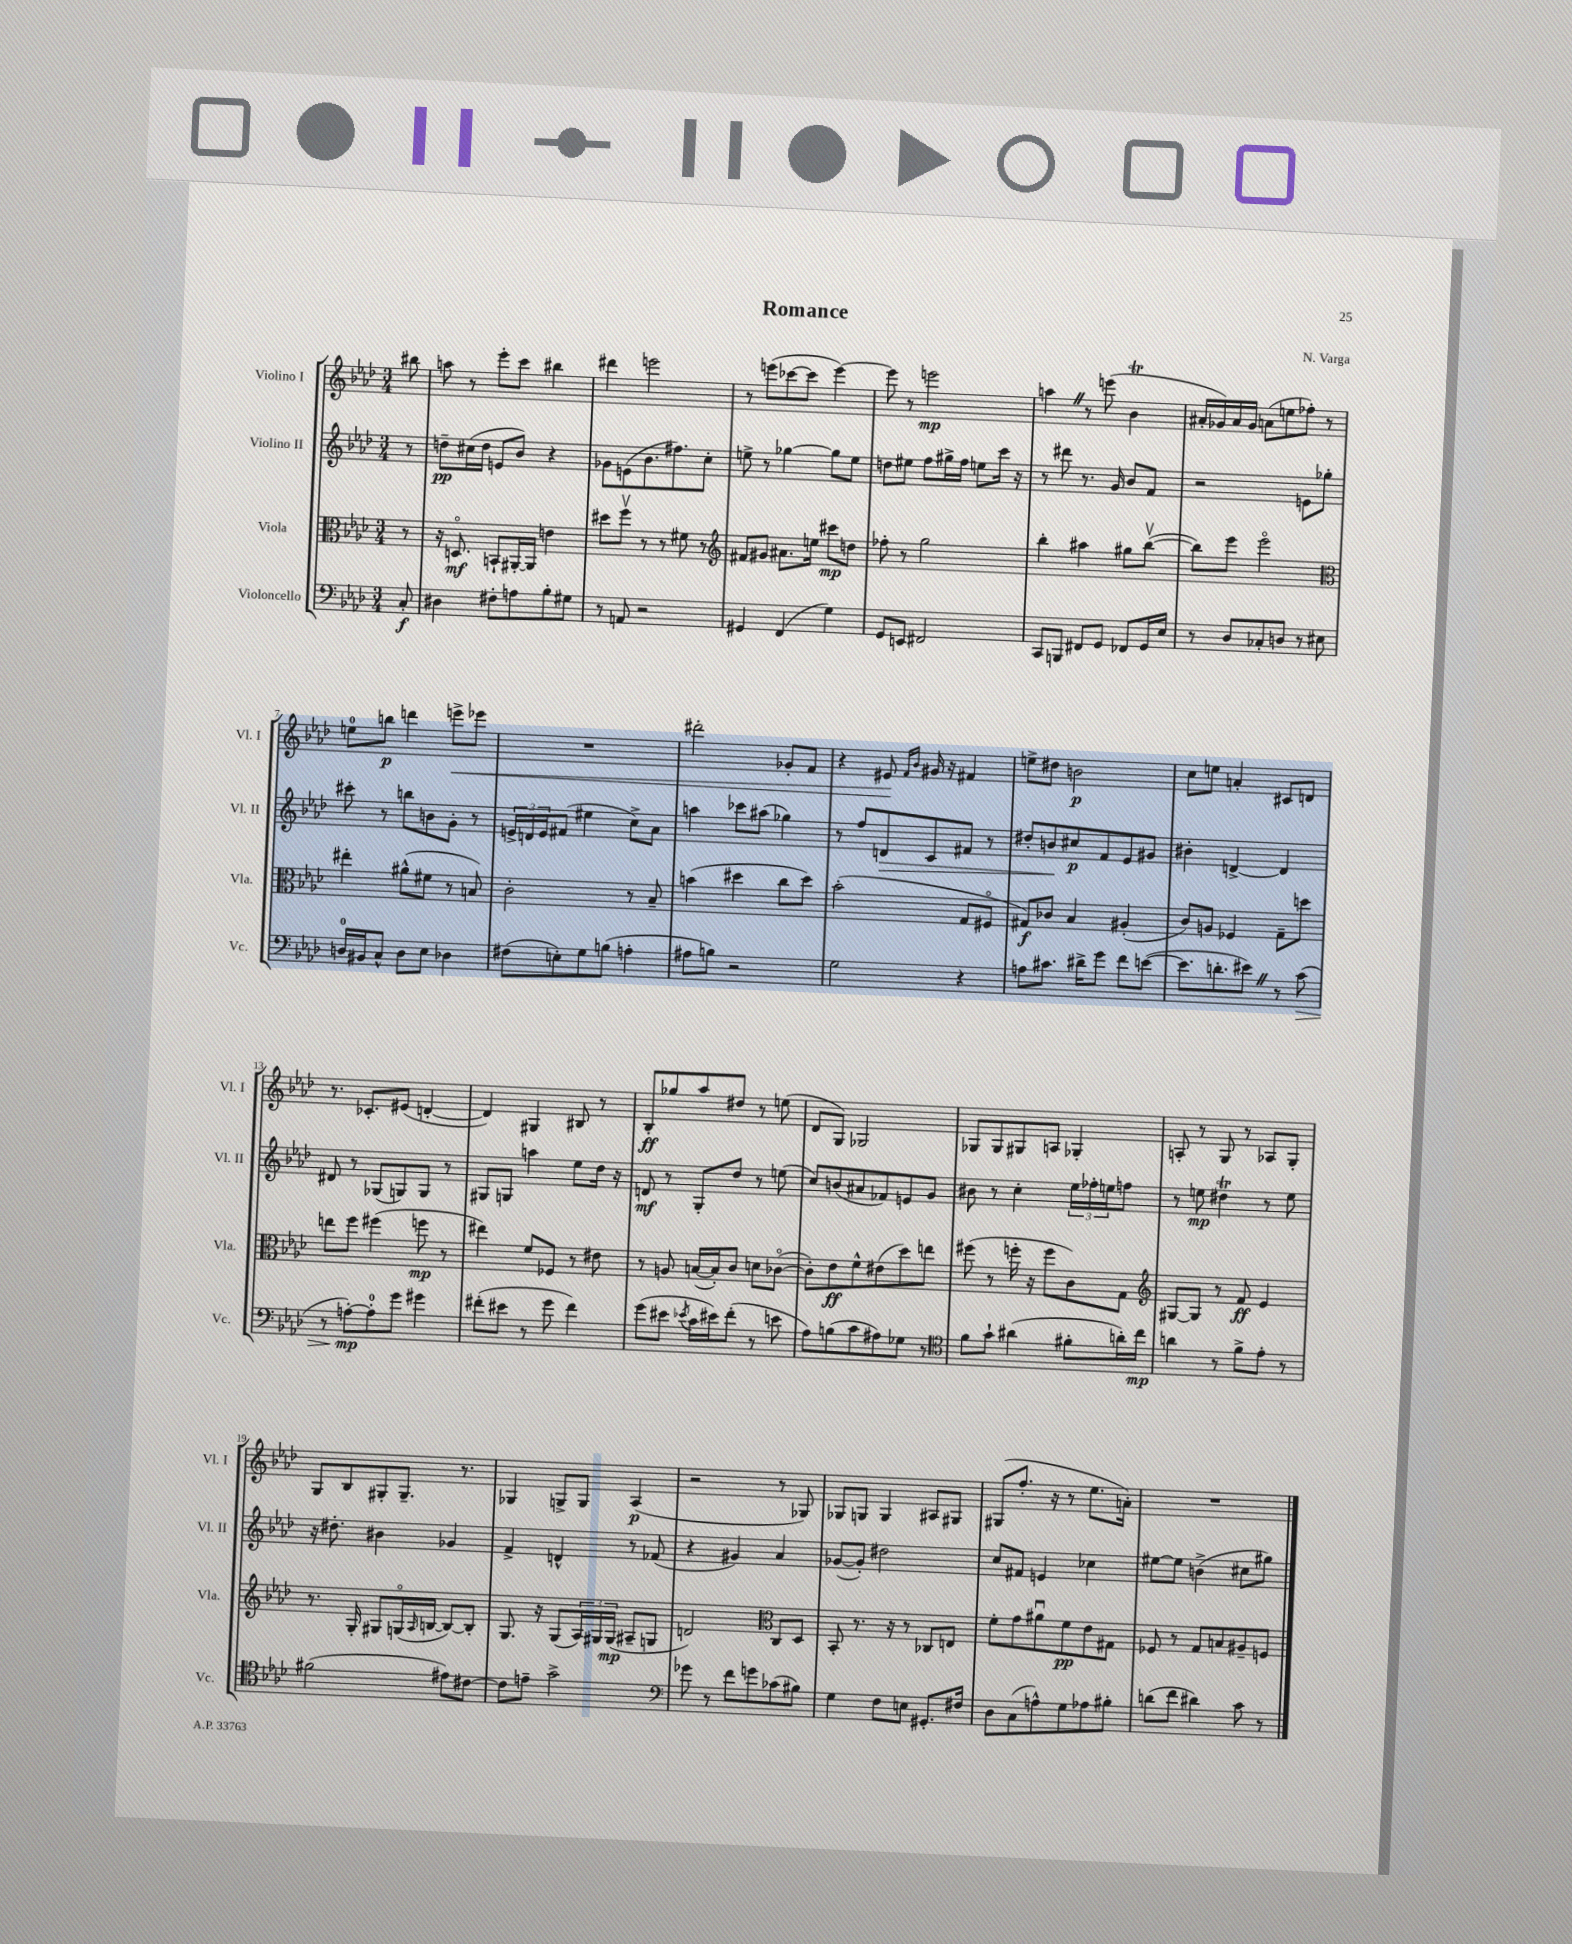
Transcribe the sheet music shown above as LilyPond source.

\header { title = "Romance" composer = "N. Varga" }
<<
\new StaffGroup <<
\new Staff = "s0" \with { instrumentName = "Violino I" shortInstrumentName = "Vl. I" } {
    \clef treble \key aes \major \numericTimeSignature \time 3/4 \partial 8
    bis''8 |
    a''8 r8 ees'''8-. c'''8 bis''4 |
    dis'''4 e'''2 |
    r8 e'''8( ces'''8~ ces'''8 e'''4~) |
    e'''8 r8 e'''2\mp |
    a''4 \once \override BreathingSign.text = \markup { \musicglyph "scripts.caesura.straight" } \breathe r8 e'''8( bes'4\trill |
    ais'16-. ges'16) ais'16 ges'16 a'8( e''8 fes''8-.) r8 |
    e''8-0 b''8\p d'''4 e'''8->\< ees'''8 |
    R2. |
    dis'''2-. ges'8-. f'8 |
    r4 eis'8\! \grace { f'16 bes'16 } gis'16 r16 fis'4 |
    e''8-> dis''8 b'2\p |
    c''8 e''8 a'4-. cis'8 d'8 |
    r8. ces'8.-. eis'8( d'4~-. |
    d'4) gis4 bis8 r8 |
    bes8-.\ff ges''8 aes''8 dis''8 r8 e''8( |
    des'8 g8) ges2 |
    ges8 ges8 gis8 a8 ges4-. |
    a8-. r8 g8 r8 aes8 g8-. |
    g8 bes8 gis8-. gis8.-- r8. |
    ges4 g8-> g8 aes4\p( |
    r2 r8 ges8) |
    ges8 g8 g4 ais8 gis8 |
    gis8( f''8.-. r16 r8 ees''8. a'16-.) |
    R2. \bar "|." |
}
\new Staff = "s1" \with { instrumentName = "Violino II" shortInstrumentName = "Vl. II" } {
    \clef treble \key aes \major \numericTimeSignature \time 3/4 \partial 8
    r8 |
    d''8--\pp cis''16( d''16 e'8 bes'8) r4 |
    ges'8 e'8( bes'8. fis''8.) c''8-. |
    e''8-> r8 ges''4~ ges''8 e''8 |
    d''8 eis''8 f''8 gis''16-> f''16 e''8 c'''16 r16 |
    r8 dis'''8 r8. g'16 bes'8 f'8 |
    r2 e'8 ges''8-. |
    cis'''8-. r8 b''8 b'8 g'8-. r8 |
    \tuplet 3/2 { e'16-> d'16 e'16 } fis'8( eis''4 c''8->) aes'8 |
    a''4 ces'''8 ais''8( ges''4) |
    r8 f''8 d'8\> c'8 fis'8 r8 |
    dis''8-. b'8\! cis''8\p f'8 ees'8 gis'8 |
    bis'4-. d'4~-> d'4 |
    dis'8 r8 ges8( g8) g8 r8 |
    gis8 g8 a''4 ees''8 des''16 r16 |
    d'8\mf r8 g8-. des''8 r8 e''8( |
    c''8) b'8( ais'8 fes'8) e'8 g'8 |
    bis'8 r8 c''4-. \tuplet 3/2 { ees''16 fes''16-. e''16 } f''8 |
    r8 e''8\mp dis''4\trill r8 e''8 |
    r16 dis''8.-. bis'4 ges'4 |
    f'4-> d'4-^ r8 fes'8( |
    r4 gis'4) aes'4 |
    ges'8~( ges'8-.) dis''2 |
    c''8 fis'8 e'4 ces''4 |
    eis''8~ eis''8 b'4->( cis''8 gis''8) \bar "|." |
}
\new Staff = "s2" \with { instrumentName = "Viola" shortInstrumentName = "Vla." } {
    \clef alto \key aes \major \numericTimeSignature \time 3/4 \partial 8
    r8 |
    r16 d8.\flageolet\mf b,8-! ais,16~-. ais,16 e'4 |
    dis''8 f''8\upbow r8 r8 fis'8 r8 |
    \clef treble fis'8 gis'8 ais'8. e''16 cis'''8\mp d''8 |
    fes''8-. r8 g''2 |
    bes''4-. ais''4 gis''8 bes''8~\upbow( |
    bes''8) ees'''8 ees'''2\flageolet |
    \clef alto eis''4-. ais'8-^( fis'8 r8 b8) |
    c'2-. r8 bes8-- |
    b'4( dis''4 c''8 dis''8) |
    bes'2-.( g8 fis8\flageolet |
    gis8\f) ces'8 bes4 ais4-.( |
    c'8) a8 fes4 g8-- d''8 |
    e''8 f''8 fis''4( f''8\mp r8 |
    eis''4) f'8 fes8 r8 eis'8 |
    r8 a8 b16~( b16-.) c'8 d'8 ces'8~\flageolet( |
    ces'8-.) ees'8\ff f'8-^ eis'8( des''8) e''8 |
    fis''8( r8 f''16-. r16 f''8 c'8) g8 |
    \clef treble gis8~ gis8 r8 f'8\ff ees'4 |
    r8. g16-. gis8 g16\flageolet( \grace { aes16 } b16~ b8~) b8-. |
    g8. r16 g8( \tuplet 3/2 { aes16) gis16 gis16\mp( } ais8-- g8 |
    d'2) \clef alto c8 des8 |
    bes,8-. r8. r16 r8 ces8 e8 |
    f'8-. g'8 ais'8\downbow f'8\pp ees'8 gis8 |
    fes8 r8 g8 b8 ais8-- f8 \bar "|." |
}
\new Staff = "s3" \with { instrumentName = "Violoncello" shortInstrumentName = "Vc." } {
    \clef bass \key aes \major \numericTimeSignature \time 3/4 \partial 8
    c8-.\f |
    dis4 fis8-. a8 bes8-. gis8 |
    r8 a,8 r2 |
    gis,4 f,4( g4) |
    g,8 e,8 fis,2 |
    c,8 b,,8 fis,8 g,8 fes,8 g,16 ees16 |
    r8 des8 ces8-. d8 r8 eis8 |
    d16-0 bis,16 c8-^ d8 ees8 des4 |
    fis8( e8-.) g8 b8( a4-. |
    ais8 b8) r2 |
    g2 r4 |
    a8 cis'8. dis'16-> g'8 f'8 e'8~( |
    e'8. d'8.-. eis'8) \once \override BreathingSign.text = \markup { \musicglyph "scripts.caesura.straight" } \breathe r8 c'8\>( |
    r8 a8~-.\mp\!) a8-0-. g'8 gis'4 |
    fis'8-.( eis'8 r8 g'8 fis'4) |
    g'8( eis'8 \acciaccatura { ees'8 } c'16 eis'16) f'8-.( r8 e'8 |
    aes8) b8( c'8 ais8) ges8 r8 |
    \clef tenor f'8 g'8-! ais'4( fis'8-. a'16-.) c''16\mp |
    a'4 r8 f'8-> ees'8-. r8 |
    fis'2( eis'8) cis'8~ |
    cis'8 e'8-- g'2-> |
    \clef bass ges'8 r8 f'8 g'8 ces'8( bis8) |
    g4 f8 e8 gis,8.-. fis16 |
    des8 c8( a8-^) g8 aes8 bis8-. |
    d'8( f'8 dis'4) c'8 r8 \bar "|." |
}
>>
>>
